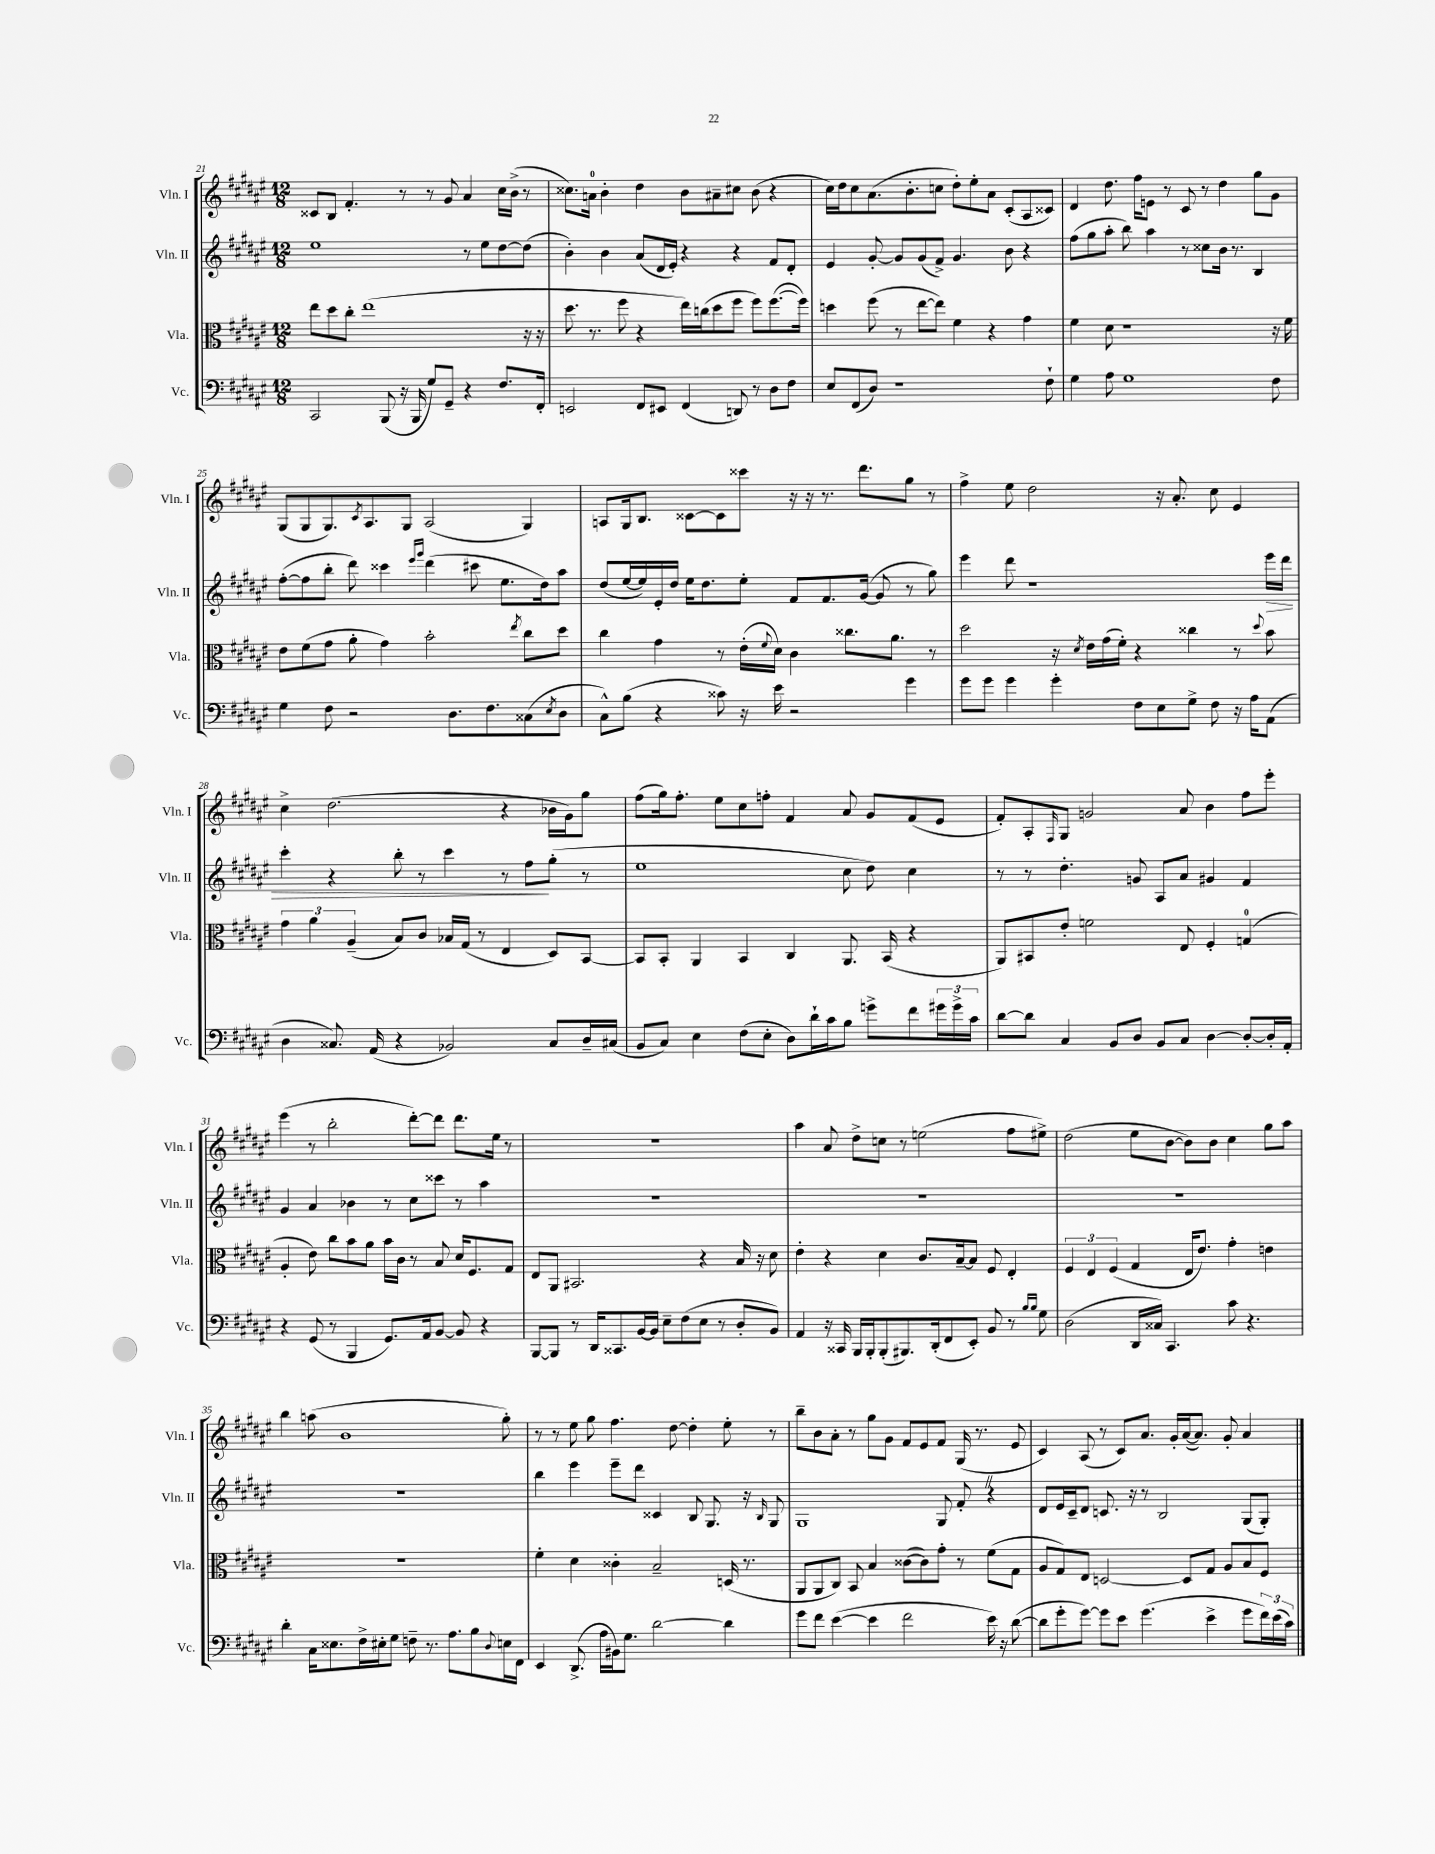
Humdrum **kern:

**kern	**kern	**kern	**kern
*staff4	*staff3	*staff2	*staff1
*clefF4	*clefC3	*clefG2	*clefG2
*k[f#c#g#d#a#e#]	*k[f#c#g#d#a#e#]	*k[f#c#g#d#a#e#]	*k[f#c#g#d#a#e#]
*M12/8	*M12/8	*M12/8	*M12/8
2CC#	8ee#	1ee#	8c##
.	8dd#	.	8B
.	8cc#'	.	4.f#'
.	(1ee#	.	.
(8BBB	.	.	.
16r	.	.	8r
16BBB	.	.	.
8G#)	.	.	8r
8GG#~	.	.	8g#
4r	.	8r	4a#
.	.	8ee#	.
8.F#	.	[8dd#	16cc#
.	.	.	(16b^
.	16r	(8dd#]	8r
16FF#'	16r	.	.
=	=	=	=
2EE	8.dd#	4b')	8.cc##)
.	8.r	.	16a
.	.	4b	4b'
.	8ff#	.	.
8FF#	4r	(8a#	4dd#
8EE#	.	16d#	.
.	.	16e#')	.
(4FF#	16ee#)	4r	8b
.	(16cc	.	.
.	8dd#	.	8a#~
8DD)	8ff#	4r	8cc#
8r	8ff#)	.	(8b
8D#	([8.ff#	8f#	4r
8F#	.	8d#'	.
.	16ff#])	.	.
=	=	=	=
8E#	4dd	4e#	16cc#)
.	.	.	16dd#
(8FF#	.	.	8cc#
8D#)	(8ff#	[8g#'	(8.a#
1r	8r	8g#]	.
.	.	.	8.b'
.	[8ee#	(8g#	.
.	8ee#])	8f#^)	8cc
.	4f#	4.g#	8dd#')
.	.	.	8ee#'
.	4r	.	8a#
.	.	8b	(8c#'
.	4g#	4r	8A#
8F#`	.	.	8c##)
=	=	=	=
4G#	4f#	(8ff#	4d#
.	.	8gg#	.
8A#	8d#	8aa#'	8.dd#
1G#	1r	8bb)	.
.	.	.	16ff#
.	.	4aa#	8e
.	.	.	8r
.	.	8r	8c#
.	.	8cc##	8r
.	.	16b	4dd#
.	.	8.r	.
.	.	4B	8gg#
8F#	16r	.	8g#
.	16f#	.	.
=	=	=	=
4G#	8e#	([8ff#'	(8G#
.	(8f#	8ff#]	8G#
8F#	8g#	8bb'	8.G#)
2r	8a#'	8ddd#)	.
.	.	.	8qc#
.	.	.	8.A#
.	4g#)	4ccc##	.
.	.	.	8G#
.	.	16qqeee#	.
.	.	16qqggg#	.
.	2b'	(4ddd#	(2A#
8.D#	.	.	.
.	.	8ccc#	.
8.F#	.	.	.
.	.	8.ee#	.
.	8qee#	.	.
(8C##	8cc#	.	4G#)
.	.	16dd#)	.
8qE#	.	.	.
8D#	8dd#	8aa#	.
=	=	=	=
8C#^^)	4cc#	(8dd#	8A
(8B	.	[16ee#	16G#
.	.	16ee#])	8.B
4r	4g#	16e#'	.
.	.	16dd#	.
.	.	16ee#	[8c##
.	.	8.dd#	.
8c##)	8r	.	8c##]
16r	(16e#'	8ee#'	8ccc##
.	8qqf#	.	.
16e#	16d#)	.	.
2r	4c#	8f#	16r
.	.	.	16r
.	.	8.f#	8.r
.	8.cc##	.	.
.	.	([16g#	8.ddd#
.	.	8g#]	.
.	8.a#	.	.
4g#	.	8r	8gg#
.	8r	8gg#)	8r
=	=	=	=
8g#	2dd#	4eee#	4ff#^
8g#	.	.	.
4g#	.	8ddd#	8ee#
.	.	1r	2dd#
4g#'	16r	.	.
.	8qd#	.	.
.	16e#	.	.
.	(16g#	.	.
.	16f#')	.	.
8F#	4r	.	.
8E#	.	.	16r
.	.	.	8.a#'
8G#^	4cc##	.	.
8F#	.	.	8cc#
16r	8r	.	4e#
16A#	.	.	.
.	8qqdd#	.	.
(8AA#	8b	16eee#	.
.	.	16ddd#	.
=	=	=	=
4D#	6g#	4ccc#'	4cc#^
.	6a#	.	.
8.C##)	.	4r	(2.dd#
.	(6A#~	.	.
(16AA#	.	.	.
4r	8B)	8bb'	.
.	8c#	8r	.
2BB-)	16B-	4ccc#	.
.	(16G#	.	.
.	8r	.	.
.	4E#	8r	4r
.	.	8ff#	.
8C##	8D#)	(8gg#'	16b-
.	.	.	16g#)
16D#~	[8BB	8r	8gg#
(16C#	.	.	.
=	=	=	=
8BB	8BB]	1ee#	(8ff#
8C#)	8BB'	.	16gg#)
.	.	.	8.ff#'
4E#	4AA#	.	.
.	.	.	8ee#
(8F#	4BB	.	8cc#
8E#'	.	.	8ff'
8D#)	4C#	.	4f#
16d#`	.	.	.
16c#	.	.	.
8B	8.AA#	8cc#	8a#
8g^	.	8dd#)	8g#
.	(16BB	.	.
8f#	4r	4cc#	(8f#
24g#	.	.	8e#
24g#^	.	.	.
24c#	.	.	.
=	=	=	=
[8d#	8AA#)	8r	8f#')
8d#]	8BB#	8r	8A#'
.	.	.	16qqF#
4C#	8e#'	4.dd#'	8G#
.	2f	.	2g
8BB	.	.	.
8D#	.	8g	.
8BB	.	8A#	.
8C#	8E#	8a#	8a#
[4D#	4F#'	4g#	4b
8D#'_	(4G	4f#	8ff#
16D#']	.	.	8eee#'
16AA#'	.	.	.
=	=	=	=
4r	4A#'	4g#	(4eee#
(8GG#	8e#)	4a#	8r
8r	8cc#	.	2bb'
4BBB	8b	4b-	.
.	8a#	.	.
8.GG#)	16b	8r	.
.	16c#	.	.
.	8r	8cc#	[8ddd#')
16AA#	.	.	.
[8BB	8B	8ccc##	8ddd#]
8BB]	16d#	8r	8.ddd#
.	8.F#	.	.
4r	.	4aa#	.
.	.	.	16ee#
.	8G#	.	8r
=	=	=	=
[8BBB	8E#	1.r	1.r
8BBB]	8AA#	.	.
8r	2.BB#	.	.
16DD#	.	.	.
8.CC##	.	.	.
[16BB	.	.	.
16BB]	.	.	.
8E#~	.	.	.
(8F#	.	.	.
8E#	4r	.	.
8r	.	.	.
8D#'	16B	.	.
.	16r	.	.
8BB)	8d#	.	.
=	=	=	=
4AA#	4e#'	1.r	4aa#
16r	4r	.	8a#
16CC##	.	.	.
16BBB	.	.	8dd#^
16BBB'	.	.	.
(8BBB'	4d#	.	8cc
8.BBB#)	.	.	8r
.	8.c#	.	(2ee
(16DD#'	.	.	.
8FF#	.	.	.
.	[16B~	.	.
8EE#')	8B]	.	.
8BB	8F#	.	.
8r	4E#'	.	8ff#
16qqB	.	.	.
16qqB	.	.	.
8G#	.	.	8ee#^)
=	=	=	=
(2D#	6F#	1.r	(2dd#
.	6E#	.	.
.	(6F#	.	.
16DD#	4G#	.	8ee#
16C##)	.	.	.
4.CC#	.	.	[8b
.	16E#	.	8b])
.	8.e#)	.	.
.	.	.	8b
8c#	4g#'	.	4cc#
4.r	.	.	.
.	4e	.	8gg#
.	.	.	8aa#
=	=	=	=
4d#'	1.r	1.r	4bb
16C#	.	.	(8aa
8.E##	.	.	.
.	.	.	1b
16F#^	.	.	.
16E#'	.	.	.
8G#	.	.	.
8F~	.	.	.
8.r	.	.	.
8.A#	.	.	.
8B	.	.	.
8qqD#	.	.	.
16E	.	.	8gg#')
16FF#	.	.	.
=	=	=	=
4EE#	4f#'	4bb	8r
.	.	.	8r
(8.DD#^	4d#	4eee#	8ee#
.	.	.	8gg#
16A#	.	.	.
16BB#)	4c##'	8eee#~	4.ff#
8.G#	.	.	.
.	.	8ddd#	.
[2d#	2B~	4c##	.
.	.	.	[8dd#
.	.	8B	4dd#']
.	.	8.G#	.
4d#]	(16D	.	8ee#'
.	8.r	16r	.
.	.	16qqB	.
.	.	8G#	8r
=	=	=	=
8g#	8AA#	1G#	8bb~
8f#	8AA#	.	8b
([4e#	8C#)	.	8a#'
.	8BB	.	8r
4e#]	4B	.	8gg#
.	.	.	8g#
2f#	([8c##	.	8f#
.	8c##])	.	8e#
.	8g#'	8G#	8f#
.	8r	8f#'	(16G#
.	.	.	8.r
16e#)	(8f#	4r	.
16r	.	.	.
([8d#	8G#	.	8e#
=	=	=	=
8d#]	8A#	8d#	4c#)
8g#'	8G#)	16e#	.
.	.	16c#~	.
[8g#)	8E#	8d#	(8A#
8g#]	[2D	8.c	8r
8e#	.	.	8c#)
.	.	16r	.
(4.g#	.	8r	8.a#
.	.	2B	.
.	.	.	16g#'
.	8D]	.	([16a#
.	.	.	8.a#])
4e#^	8G#	.	.
.	8A#	.	8g#'
8g#	8B	(8G#	4a#
24f#)	8F#	8G#')	.
(24e#	.	.	.
24c#)	.	.	.
==	==	==	==
*-	*-	*-	*-
